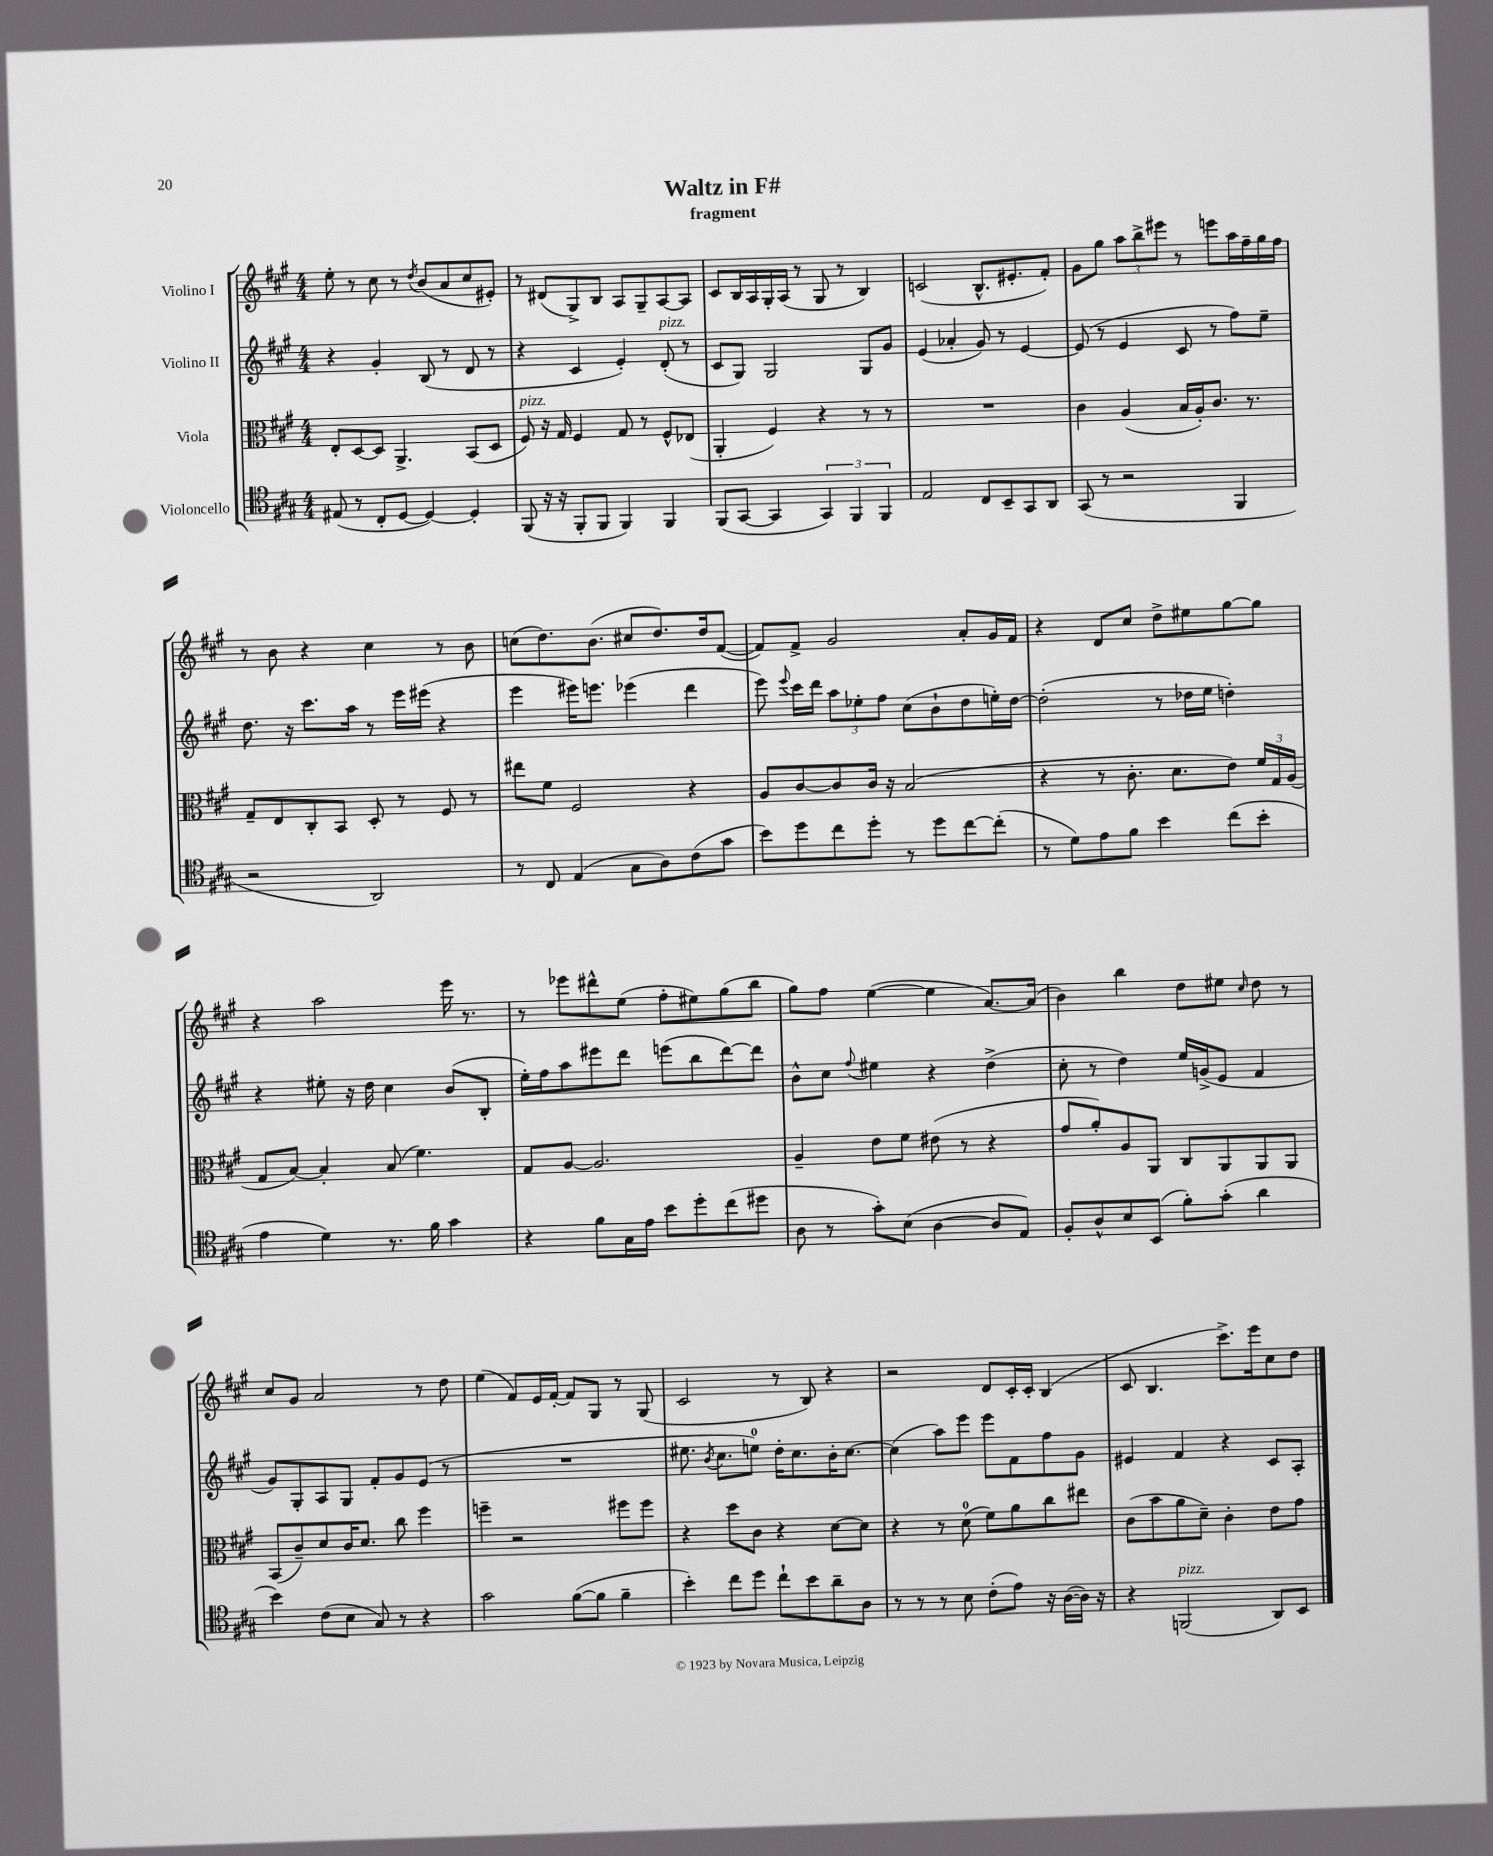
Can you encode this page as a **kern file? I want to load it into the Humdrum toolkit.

**kern	**kern	**kern	**kern
*staff4	*staff3	*staff2	*staff1
*clefC4	*clefC3	*clefG2	*clefG2
*k[f#c#g#]	*k[f#c#g#]	*k[f#c#g#]	*k[f#c#g#]
*M4/4	*M4/4	*M4/4	*M4/4
(8E#/	8E'/L	4r	8ee'\
8r	[8D/	.	8r
8C#'/L	8D/]J	4g#'/	8cc#\
[8D/J	4.AA^/	.	8r
.	.	.	8qdd/
4D/_)	.	(8B/	(8b/L
.	.	8r	8a/
4D'/]	(8BB/L	8d/	8cc#/
.	8D/J	8r	8e#'/J)
=	=	=	=
(8FF#/	8F#/)	4r	8r
16r	16r	.	(8d#/L
16r	16G#/	.	.
8FF#'/L	4F#/	4c#/	8G#^/)
8FF#/J	.	.	8B/J
4FF#/)	8G#/	4e'/)	8A/L
.	8r	.	8G#~/
4FF#/	8F#^^/L	(8d'/	[8A/
.	(8E-/J	8r	8A/]J
=	=	=	=
(8FF#/L	4AA'/	8c#/L	8c#/L
[8GG#/J	.	8G#/J)	16B/L
.	.	.	16A/
4GG#/]	4F#/)	2G#/	16G#'/
.	.	.	(16A/JJ
.	.	.	8r
6GG#/)	4r	.	8G#/
.	.	.	8r
6FF#/	.	.	.
.	8r	8G#/L	4B/)
6FF#/	.	.	.
.	8r	8g#/J	.
=	=	=	=
2E/	1r	(4e/	(2c/
.	.	4a-'/	.
8C#/L	.	8g#/)	8.B^^/L
8BB~/	.	8r	.
.	.	.	8.e#'/
8GG#/	.	[4e/	.
8AA/J	.	.	8f#'/J)
=	=	=	=
(8GG#/	4c#\	(8e/]	8g#\L
8r	.	8r	8gg#\J
2r	(4A/	4e/	12aa\L
.	.	.	12bb^\
.	.	.	12eee#\J
.	16B/LL	8c#/	8r
.	16A'/J)	.	.
.	8.c#/J	8r	8eee\L
4FF#/	.	8ff#\L)	16aa\L
.	8.r	.	16ff#~\
.	.	8ee~\J	16gg#\
.	.	.	16ff#\JJ
=	=	=	=
2r	8G#~/L	8.dd\	8r
.	8E/	.	8b\
.	.	16r	.
.	8C#'/	8.ccc#\L	4r
.	8BB/J	.	.
.	.	16aa\Jk	.
2AA/)	8D'/	8r	4cc#\
.	8r	16eee\LL	.
.	.	(16eee#\JJ	.
.	8F#/	4r	8r
.	8r	.	8b\
=	=	=	=
8r	8ee#\L	4eee\	(8cc\L
8C#/	8f#\J	.	8.dd\)
(4E/	2F#/	16eee#\LK)	.
.	.	8.eee\J	(8.b\J
8G#\L	.	(4eee-\	8cc#/L
8A\)	.	.	8.dd/)
(8c#\	4r	4ddd\	.
.	.	.	16dd/k
8g#\J	.	.	([8f#/J
=	=	=	=
8b\L)	8A/L	8eee\)	8f#/]L)
.	.	8qqeee/	.
8dd\	[8c#/	16ccc#\LL	8f#^/J
.	.	16ddd\JJ	.
8cc#\	8c#/]	12aa\L	2g#/
.	.	12ee-'\	.
8dd'\J	16c#/Jk	.	.
.	.	12ff#\J	.
.	16r	.	.
8r	(2B/	(8cc#\L	.
8dd\L	.	8b`\	.
[8cc#\	.	8dd\	8a'/L
(8cc#'\]J	.	16ee'\L)	16g#/L
.	.	[16dd\JJ	16f#/JJ
=	=	=	=
8r	4r	(2dd'\]	4r
8d\L)	.	.	.
8e\	8r	.	8d/L
8f#\J	8.c#'\	.	8cc#/J
4b\	.	8r	8dd^\L
.	8.d\L	.	.
.	.	16dd-\LL	8ee#\
.	.	16ee\JJ	.
(8cc#\L	8e\J)	4dd'\)	[8gg#\
8b'\J	24f#/LL	.	8gg#\]J
.	24G#/	.	.
.	(24A/JJ	.	.
=	=	=	=
4e\	8G#/L	4r	4r
.	[8B/J)	.	.
4d\)	4B'/]	8ee#'\	2aa\
.	.	16r	.
.	.	16dd\	.
8.r	(8B/	4cc#\	.
.	4.f#\)	.	.
16f#\	.	.	.
4g#\	.	(8b/L	16eee\
.	.	.	8.r
.	.	8B'/J	.
=	=	=	=
4r	8G#/L	16ee'\LL)	8r
.	.	16ff#\J	.
.	[8A/J	8aa\	8eee-\L
8f#\L	2.A/]	8eee#\	8ddd#^^\
16G#\L	.	8ddd\J	(8ee\J
16e\JJ	.	.	.
8b\L	.	(8eee\L	8ff#'\L
8dd'\	.	8bb\	8ee#\)
(8cc#\	.	[8ddd\)	(8gg#\
8dd#\J	.	8ddd\]J	8bb\J
=	=	=	=
8A\	4A~/	8b^^\L	8gg#\L)
8r	.	8cc#\J	8ff#\J
.	.	8qqff#/	.
8g#'\L)	8e\L	4ee#\	([4ee\
(8B\J	8f#\J	.	.
[4A\	(8e#\	4r	4ee\]
.	8r	.	.
8A/]L	4r	(4dd^\	[8.a/L)
8E/J)	.	.	.
.	.	.	(16a/]Jk
=	=	=	=
8F#'/L	8g#/L	8cc#'\	4b\)
8A^^/	8a'/)	8r	.
8B/	8A/	4dd\)	4bb\
(8BB/J	8AA/J	.	.
8f#'\L)	8C#/L	16ee/LL	8dd\L
.	.	(16g^/J	.
(8g#'\J	8AA/	8e/J	8ee#\J
.	.	.	16qqcc#/
4a\	8AA/	4f#/	8dd\
.	8AA/J	.	8r
=	=	=	=
4b\)	(8BB/L	8g#/L)	8cc#/L
.	8c#~/)	8G#'/	8g#/J
(8c#\L	8d/	8A/	2a/
8B\J	16c#/K	8G#/J	.
.	8.d/J	.	.
8G#/)	.	8f#'/L	.
8r	8cc#\	8g#/	.
4r	4ff#\	(8e/J	8r
.	.	8r	8dd\
=	=	=	=
2g#\	4ff~\	1r	(4ee\
.	2r	.	8f#/L)
.	.	.	16e/L
.	.	.	[16f#'/JJ
([8f#\L	.	.	8f#/]L
8f#\]J	.	.	8G#/J
4f#~\	8ff#\L	.	8r
.	8ff#\J	.	(8G#/
=	=	=	=
4b'\)	4r	8.ee#\	2c#/
.	.	8qb/	.
.	.	8.cc#\L	.
8cc#\L	8dd\L	.	.
8dd\J	8c#\J	8ee\J)	.
8cc#`\L	4r	16dd'\LK	8r
.	.	8.cc#\	.
8b\	.	.	8B/)
8a~\	[8d\L	16b'\K	4r
.	.	[8.cc#\J	.
8A\J	8d\]J	.	.
=	=	=	=
8r	4r	(4cc#\]	2r
8r	.	.	.
8r	8r	8aa\L)	.
8B\	(8d\	8eee\J	.
(8c#'\L	8f#\L)	8eee\L	8d/L
8e\J)	8a\	8f#\	16c#'/L
.	.	.	16c#'/JJ
16r	8cc#\	8ff#\	(4B/
([16A\LL	.	.	.
16A\]JJ)	8ee#\J	8g#\J	.
16r	.	.	.
=	=	=	=
4r	(8c#\L	4e#/	8c#/
.	8b\	.	4.B/
(2FF/	8a\	4f#/	.
.	8d~\J)	.	.
.	4c#'\	4r	8.ccc#^\L)
.	.	.	16eee\k
8AA/L)	8e\L	8c#/L	8cc#\
8BB/J	8g#\J	8A'/J	8dd\J
==	==	==	==
*-	*-	*-	*-
